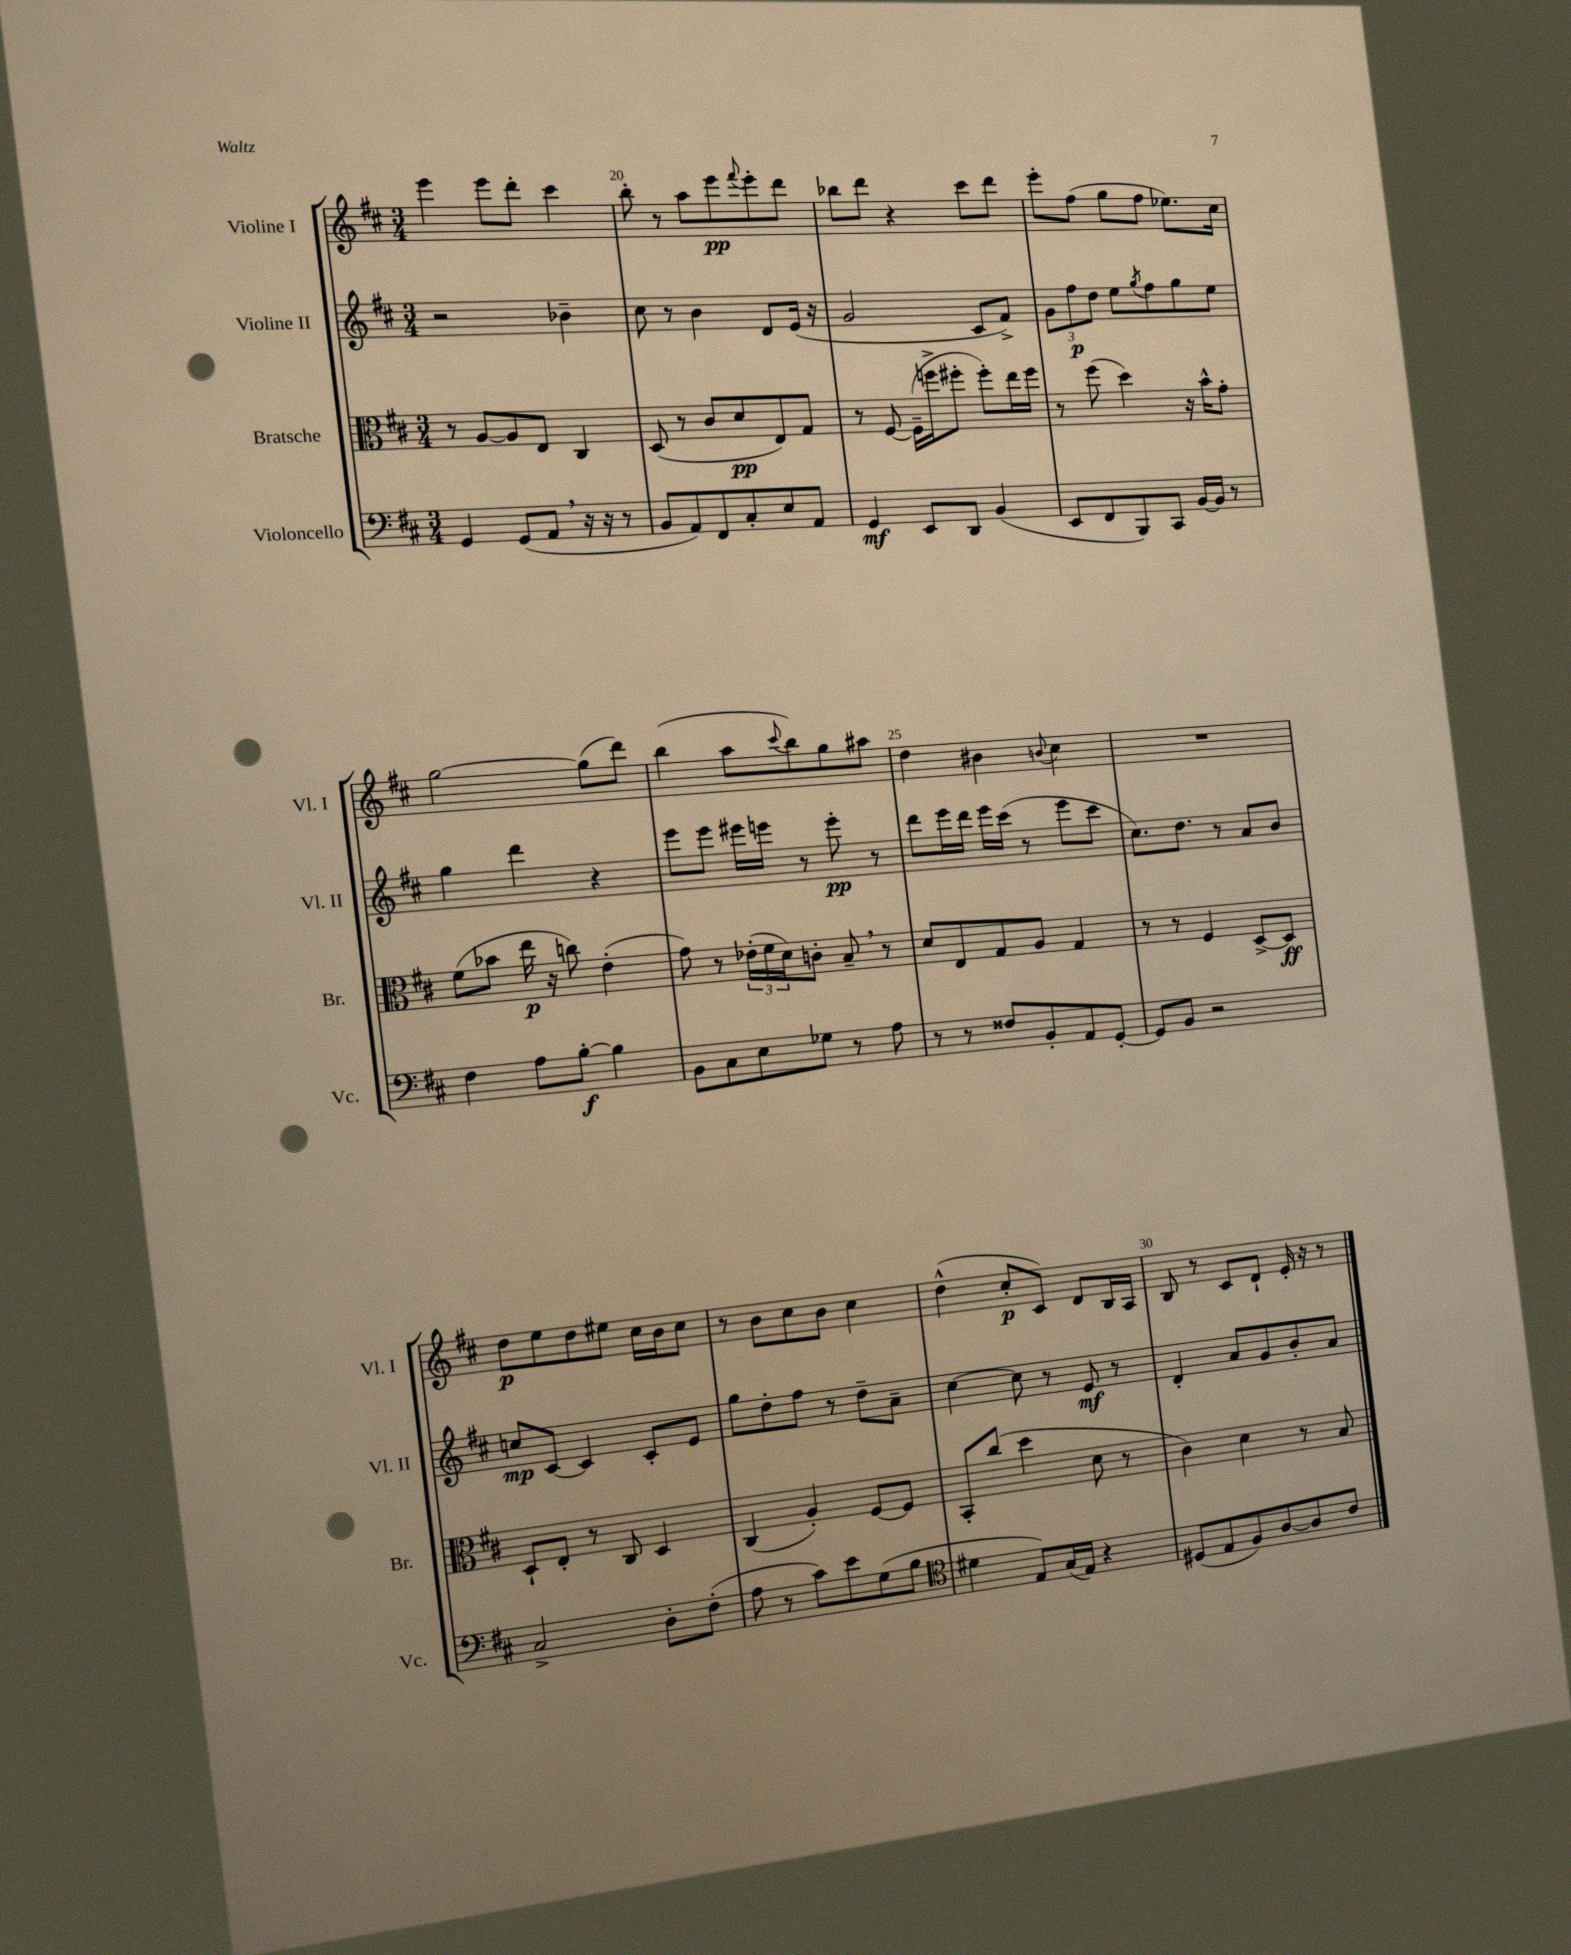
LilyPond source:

<<
\new StaffGroup <<
\new Staff = "s0" \with { instrumentName = "Violine I" shortInstrumentName = "Vl. I" } {
    \clef treble \key d \major \numericTimeSignature \time 3/4
    e'''4 e'''8 d'''8-. cis'''4 |
    b''8-. r8 a''8 e'''8\pp \appoggiatura { fis'''8 } e'''8-. d'''8 |
    bes''8 d'''8 r4 cis'''8 d'''8 |
    e'''8-. fis''8( g''8 fis''8 ees''8.) cis''16 |
    g''2~ g''8( d'''8) |
    b''4( a''8 \appoggiatura { cis'''8 } b''8) g''8 ais''8 |
    d''4 bis'4 \appoggiatura { b'8 } cis''4 |
    R2. |
    d''8\p e''8 d''8 eis''8 cis''16 b'16 cis''8 |
    r8 b'8 cis''8 b'8 cis''4 |
    d''4-^( cis''8-.\p cis'8) d'8 b16 a16 |
    b8 r8 cis'8 d'8-! e'16-. r16 r8 \bar "|." |
}
\new Staff = "s1" \with { instrumentName = "Violine II" shortInstrumentName = "Vl. II" } {
    \clef treble \key d \major \numericTimeSignature \time 3/4
    r2 bes'4-- |
    cis''8 r8 b'4 d'8 e'16( r16 |
    g'2 cis'8 fis'8->) |
    \tuplet 3/2 { g'8 fis''8\p d''8 } e''8 \acciaccatura { g''8 } fis''8 g''8 e''8 |
    g''4 d'''4 r4 |
    e'''8 e'''8 eis'''16 e'''16 r8 e'''8-.\pp r8 |
    d'''8 e'''16 d'''16 e'''16 cis'''16( r8 e'''8 cis'''8 |
    cis''8.) d''8. r8 a'8 b'8 |
    c''8\mp cis'8~ cis'4 cis'8-. e'8 |
    g''8 d''8-. fis''8 r8 d''8-- a'8-- |
    cis''4~ cis''8 r8 e'8\mf r8 |
    d'4-. a'8 g'8 b'8-. a'8 \bar "|." |
}
\new Staff = "s2" \with { instrumentName = "Bratsche" shortInstrumentName = "Br." } {
    \clef alto \key d \major \numericTimeSignature \time 3/4
    r8 a8~ a8 e8 cis4 |
    d8( r8 cis'8 d'8\pp e8) g8 |
    r8 fis8~ fis16--( f''16-> fis''8-. fis''8-.) e''16 fis''16 |
    r8 fis''8( d''4) r16 b'16-^ g'8-. |
    fis'8( bes'8 e''16\p r16 c''8) e'4-.( |
    g'8) r8 \tuplet 3/2 { ees'16-.( fis'16 d'16) } c'8-. b8-- \breathe r8 |
    d'8 e8 g8 a8 g4 |
    r8 r8 fis4 d8~-> d8\ff |
    d8-! e8-. r8 cis8 d4 |
    cis4( a4-.) fis8~ fis8 |
    b,8-. cis''8( d''4 d'8 r8 |
    cis'4) d'4 r8 b8 \bar "|." |
}
\new Staff = "s3" \with { instrumentName = "Violoncello" shortInstrumentName = "Vc." } {
    \clef bass \key d \major \numericTimeSignature \time 3/4
    g,4 g,8( a,8 \breathe r16 r16 r8 |
    b,8 a,8) fis,8 cis8-. e8 a,8 |
    g,4\mf e,8 d,8 b,4( |
    e,8 fis,8 b,,8) cis,8 b,16~ b,16 r8 |
    fis4 a8 b8~-.\f b4 |
    b,8 cis8 e8 ges8 r8 a8 |
    r8 r8 fisis8 b,8-. a,8 g,8~-. |
    g,8 b,8 r2 |
    cis2-> d8-. fis8-.( |
    a8 r8 cis'8) e'8 g8( b8 |
    \clef tenor dis'4 e8) g16( e16) r4 |
    dis8( e8 fis8) a8~ a8 cis'8 \bar "|." |
}
>>
>>
\layout { \context { \Score currentBarNumber = #19 \override BarNumber.break-visibility = ##(#f #t #t) barNumberVisibility = #(every-nth-bar-number-visible 5) } }
